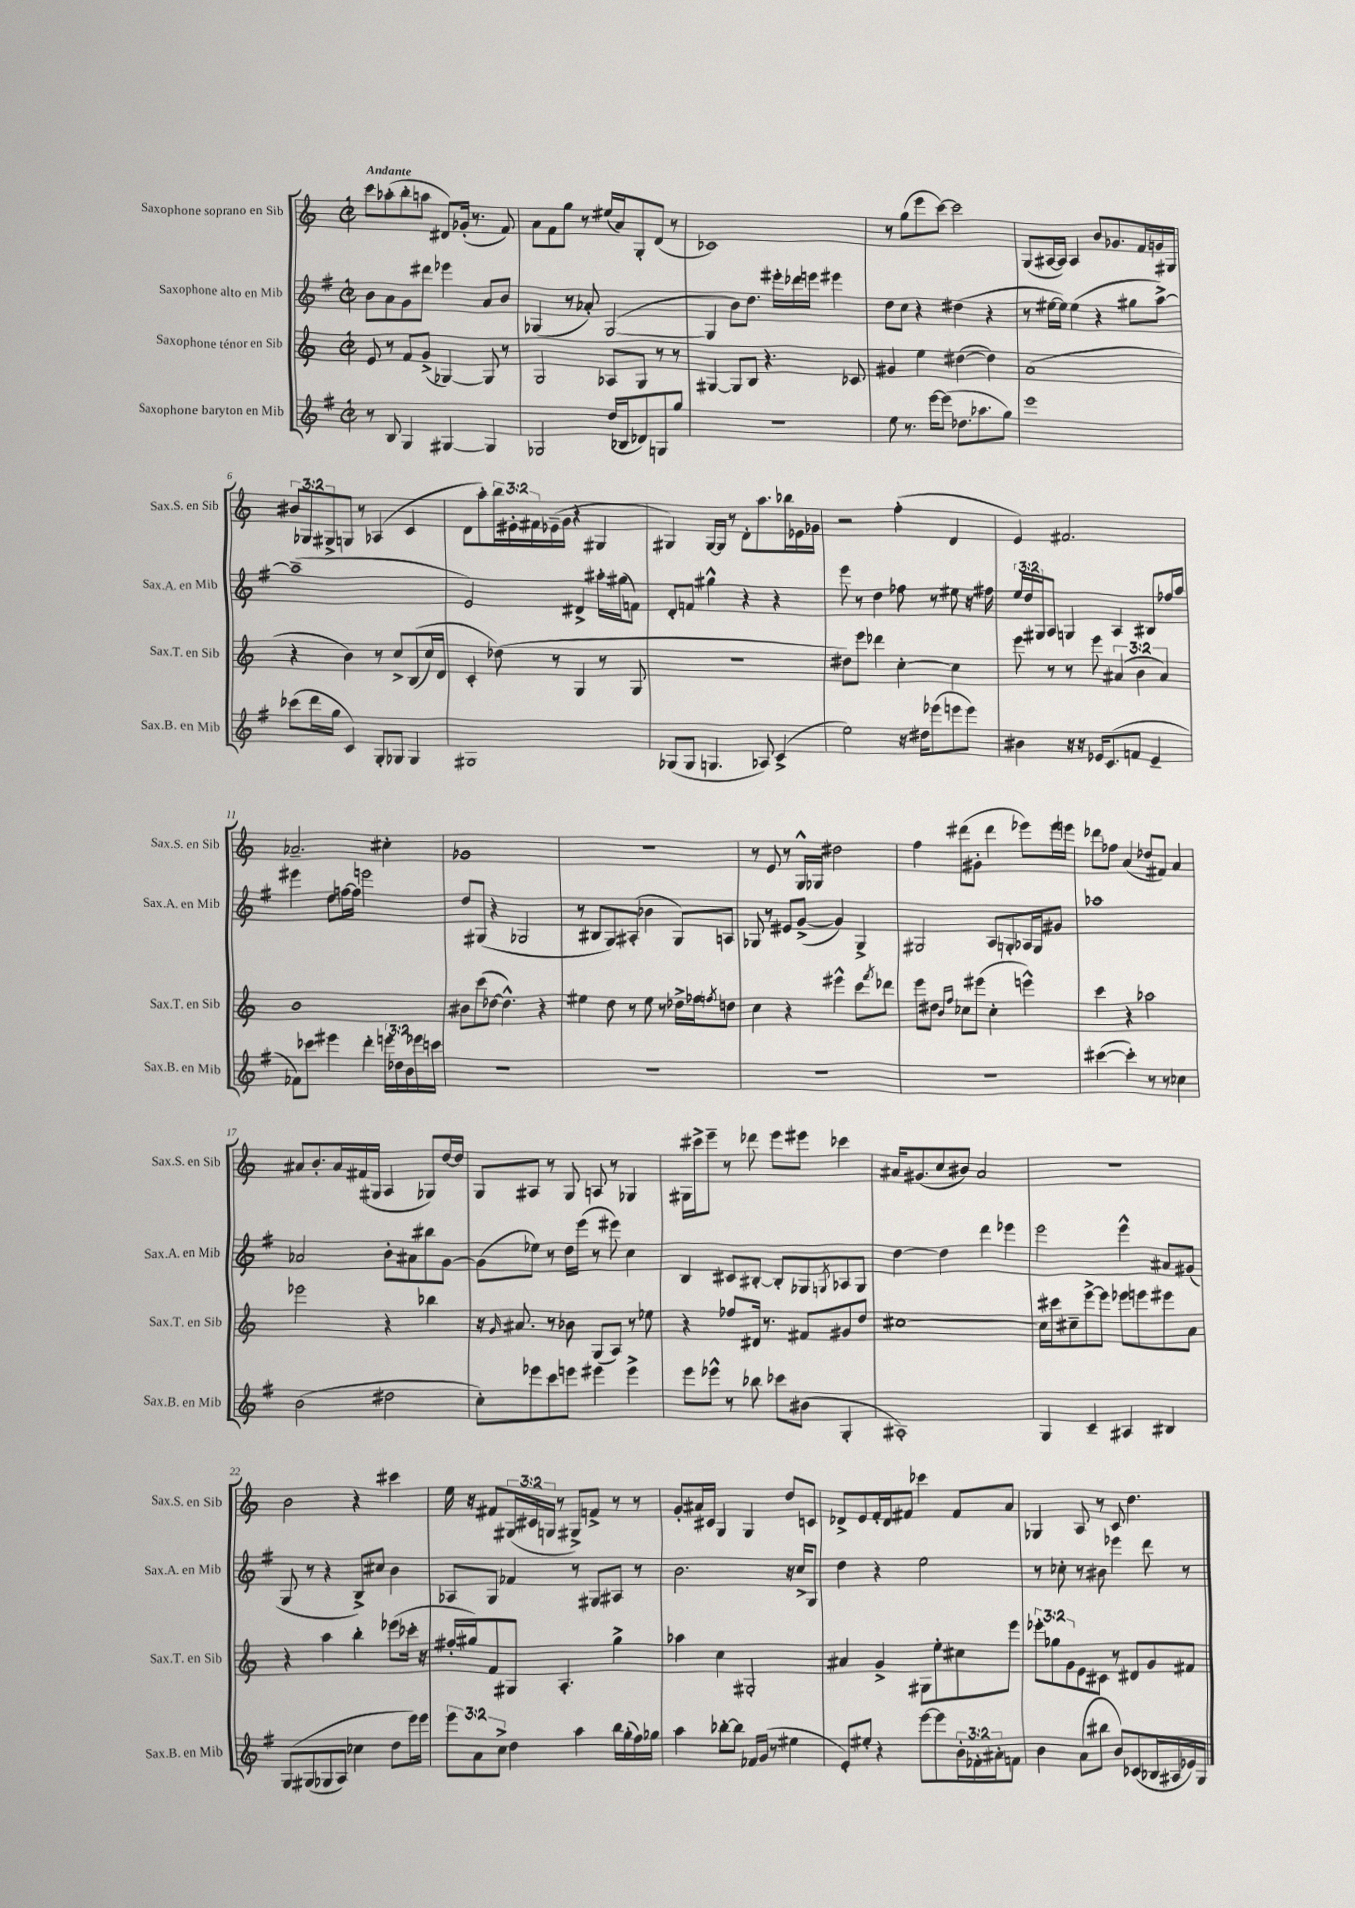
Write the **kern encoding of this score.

**kern	**kern	**kern	**kern
*staff4	*staff3	*staff2	*staff1
*clefG2	*clefG2	*clefG2	*clefG2
*k[f#]	*k[]	*k[f#]	*k[]
*M2/2	*M2/2	*M2/2	*M2/2
*met(c|)	*met(c|)	*met(c|)	*met(c|)
8r	8e/	8b\L	8ccc\L
8B/	8r	8a\	(8aa-'\
4G/	8f/L	8g\	8bb'\
.	(8g^/J	8ddd#\J	8aa\J
[4G#/	[4G-/)	4eee-\	8d#/L)
.	.	.	(16g-'/Jk
.	.	.	8.r
4G#/]	8G-/]	8a/L	.
.	8r	8b/J	8f/)
=	=	=	=
2G-/	2G/	(4G-/	8a\L
.	.	.	8f\
.	.	8r	8gg\J
.	.	8a-'/)	8r
(16dd/LL	8A-/L	([2G-/	(16ee#/LL
16B-/J	.	.	16a/J)
8d-/)	8G/J	.	8G'/
8G/	8r	.	(8d/J
8gg/J	8r	.	8r
=	=	=	=
1r	[4G#/	4G-/]	1c-)
.	8G#/]L	8b\L)	.
.	8B/J	8.dd\J	.
.	4.r	.	.
.	.	16eee#'\LL	.
.	.	16ddd-\	.
.	.	16eee\JJ	.
.	.	4eee#\	.
.	8c-/	.	.
=	=	=	=
8ee\	4g#/	8dd\L	8r
8.r	.	8cc\J	(8gg\L
.	4ee\	4r	8eee\
[16eee\LK	.	.	.
(8eee\]J	.	.	[8ccc\J)
8.dd-\L	([4dd#\	(4dd#\	2ccc\]
8.aa-\	.	.	.
.	4dd#\])	4r	.
8gg\J)	.	.	.
=	=	=	=
1eee	(1a	8r	(8G/L
.	.	[16ee#\LL	[16A#/L
.	.	16ee#\]JJ)	16A#/]JJ)
.	.	(4ee#\	4A#/
.	.	4r	8b/L
.	.	.	8.g-/
.	.	8gg#\L	.
.	.	.	16f/L
.	.	[8aa^\J)	16g/
.	.	.	16G#/JJ
=	=	=	=
(8ccc-\L	4r	(1aa~]	12b#/L
.	.	.	12G-/
16ddd\L	.	.	.
.	.	.	12G#^/
16gg\JJ	.	.	.
4c/)	4b\)	.	8G/J
.	.	.	8r
8G'/L	8r	.	(4A-/
8G-/J	8cc^/L	.	.
4G-/	&((8B/	.	4c/
.	16cc/L)	.	.
.	16d/JJ	.	.
=	=	=	=
1G#	4c'/	2e/)	8d\L
.	.	.	8aa'\)
.	(8dd-\&)	.	24bb\L
.	.	.	24e#'\
.	.	.	24f#\
.	8r	.	(16e-~\
.	.	.	16g\JJ
.	4G/	4d#^/	4r
.	8r	16aa#'\LL	4G#/
.	.	(16gg#\J	.
.	8G/	8f\J)	.
=	=	=	=
(8G-/L	1r	8d'/L	4G#/)
8G-/J	.	8f/J	.
4.G/	.	4gg#^^\	[16G#/LL
.	.	.	16G#/]JJ
.	.	.	8r
.	.	4r	8d'\L
8A-/)	.	.	8.aa\
(4c^/	.	4r	.
.	.	.	16bb-\L
.	.	.	16e-\
.	.	.	16g-\JJ
=	=	=	=
2ee\)	8dd#\L)	8eee\	2r
.	8eee\J	8r	.
.	4ddd-\	4dd\	.
16r	[4cc'\	8ff-\	(4ff'\
16dd#\LK	.	.	.
(8eee-\	.	8r	.
8eee\	4cc\]	8ee#\	4d/
8eee\J)	.	16r	.
.	.	16ff#\	.
=	=	=	=
4b#\	8eee\	24ee/LL	4e/)
.	.	24dd/	.
.	.	24G#/J	.
.	8r	8A/J	.
16r	8r	4G/	2.f#/
16r	.	.	.
16e-/LK	8eee\	.	.
(8.c/	.	.	.
.	(6a#/	4A/	.
8f/J	.	.	.
.	6b\	.	.
4e-~/	.	8B#/L	.
.	6a#/)	.	.
.	.	16ff-/L	.
.	.	16aa/JJ	.
=	=	=	=
8f-\L)	1b	4eee#\	2.a-~/
8ccc-\J	.	.	.
4eee#\	.	8dd\L	.
.	.	[16ff\L	.
.	.	16ff\]JJ	.
4ddd'\	.	2eee\	.
24eee\LL	.	.	4cc#'\
24dd-\	.	.	.
24b\	.	.	.
16eee-\	.	.	.
16ccc\JJ	.	.	.
=	=	=	=
1r	8b#\L	8dd/L	1g-
.	(8ccc\	(8G#/J	.
.	[8dd-\J	4r	.
.	4.dd-^^\])	.	.
.	.	2G-/	.
.	4r	.	.
=	=	=	=
1r	4ee#\	8r	1r
.	.	8B#/L	.
.	8dd\	8G/)	.
.	8r	(8A#'/J	.
.	8ee#\	4b-\	.
.	8r	.	.
.	16dd-^\LL	8G/L)	.
.	16ff-\J	.	.
.	8qff/	.	.
.	8dd\J	8A/J	.
=	=	=	=
1r	4cc\	8G-/	8r
.	.	8r	8e/
.	4r	8e#/L	8r
.	.	([8g^/J	16G^^/LL
.	.	.	16G-/JJ
.	4eee#^^\	4g/])	2dd#\
.	8ccc\L	4G-^/	.
.	8qfff/	.	.
.	8ddd-\J	.	.
=	=	=	=
1r	8eee\L	2G#/	4ff\
.	8dd#\J	.	.
.	16qqb/LL	.	.
.	16qqff/JJ	.	.
.	8cc-\L	.	(8ddd#\L
.	(8eee#\J	.	8g#'\J
.	4cc-'\	8A/L	4ddd#\
.	.	8G'/	.
.	4eee^^\)	16A-/L	8eee-\L)
.	.	16G/J	.
.	.	8g#/J	16eee-\L
.	.	.	16eee\JJ
=	=	=	=
([4ccc#\	4ccc\	1aa-	8ddd-\L
.	.	.	8ff-\J
4ccc#'\])	4r	.	(4a/
8r	2aa-\	.	8dd-/L
8r	.	.	8f#/J)
4cc-\	.	.	4a/
=	=	=	=
(2b\	2eee-\	2a-/	8a#/L
.	.	.	8.b'/
.	.	.	16a#/L
.	.	.	(16f#/
.	.	.	16G#/JJ
2dd#\	4r	8b'\L	4A/
.	.	8a#\	.
.	4bb-\	8bb#\	8G-/L)
.	.	[8g\J	[16dd/L
.	.	.	16dd/]JJ
=	=	=	=
8cc'\L)	16r	(8g\]L	8G/L
.	16qqg/	.	.
.	8.a#/	.	.
8eee-\	.	8ee-\J)	8A#/J
8ccc\	8r	8r	8r
8eee\J	8b-\	16dd\LL	8G/
.	.	(16eee\JJ	.
4eee#\	(8G/L	8r	8A/
.	8A/J)	8eee#\)	8r
4eee#^\	8r	4cc\	4G-/
.	8ee-\	.	.
=	=	=	=
8eee\L	4r	4B/	16G#\LL
.	.	.	16ccc#^\J
8eee-^^\J	.	.	8eee~\J
8r	8ff-/L	8c#/L	8r
8bb-\	16d#/Jk	[8B#'/J	8ddd-\
.	8.r	.	.
8ccc-\L	.	8B#'/]L	8eee\L
(8b#\J	8f#/L	8G-/	8eee#\J
.	.	8qG/	.
4G'/	8g#/	8A-/	4ccc-\
.	8dd/J	8G/J	.
=	=	=	=
1A#')	[1cc#	[4dd\	16a#/LK
.	.	.	(8.g#/
.	.	4dd\]	8cc/
.	.	.	8b#/J)
.	.	4ddd\	2a#/
.	.	4eee-\	.
=	=	=	=
4G/	16cc#\]LL	2eee\	1r
.	16ccc#\J	.	.
.	8cc#~\	.	.
4c~/	[8eee^\	.	.
.	8eee\]J	.	.
4A#/	8eee-\L	4eee^^\	.
.	8eee\	.	.
4B#/	8eee#\	8a#/L	.
.	8a\J	(8g#/J	.
=	=	=	=
&(8G/L	4r	8G/	2b\
(8G#/	.	8r	.
8G-/	4aa\	4r	.
8A/J)	.	.	.
4cc-\	4bb'\	8B^/L)	4r
.	.	8cc#/J	.
8dd\L	(8eee-\L	4b\	4ccc#\
16eee\L&)	16ccc-'\Jk	.	.
16eee\JJ	16r	.	.
=	=	=	=
12eee\L	16ff#'/LL	8A-/L	16ee\
.	16gg#/J)	.	16r
12a\	.	.	.
.	8f/	8G/J	8f#/L
12cc^\J	.	.	.
4dd\	8G#/J	4f-/	(24G#/L
.	.	.	24c#/
.	.	.	24G/JJ
.	4.A'/	.	8r
4aa\	.	8r	8G#^/L)
.	.	8G#/L	8f^/J
16bb\LL	4gg#^\	8A#/J	8r
(16gg'\	.	.	.
16ff#\)	.	8r	8r
16gg-\JJ	.	.	.
=	=	=	=
4aa\	4aa-\	2.b\	8g'/L
.	.	.	16a#/L
.	.	.	16c#/JJ
[8bb-'\L	4cc\	.	4G/
8bb-\]J	.	.	.
16f-/LL	2G#'/	.	4G/
(16g/JJ	.	.	.
8r	.	.	.
4ee#\	.	16r	8dd/L
.	.	16cc^/LK	.
.	.	8G/J	8c/J
=	=	=	=
8e'/L)	4a#/	4dd\	8d-^/L
8ee#'/J	.	.	8e/
4r	4g^/	4r	16f'/L
.	.	.	16d-/J
.	.	.	8f#/J
[8eee\L	8G#\L	2ee\	4ccc-\
8eee\]	8ee'\	.	.
24b'\L	8cc#\	.	8f#/L
24f-'\	.	.	.
24a#'\J	.	.	.
8f\J	8eee\J	.	8a/J
=	=	=	=
4b\	12eee-'\L	8r	4G-/
.	12gg-\	.	.
.	.	8cc-'\	.
.	12g\	.	.
(8a\L	8e\	8r	8A/
8bb#\J	8c#\J	8b#\	8r
8b/L)	8r	4eee-\	8c/
(8c-/	8d#/L	.	4.dd\
16B-/L	8g/	8ddd\	.
16A#/	.	.	.
16e-/)	8f#/J	8r	.
16G/JJ	.	.	.
==	==	==	==
*-	*-	*-	*-
